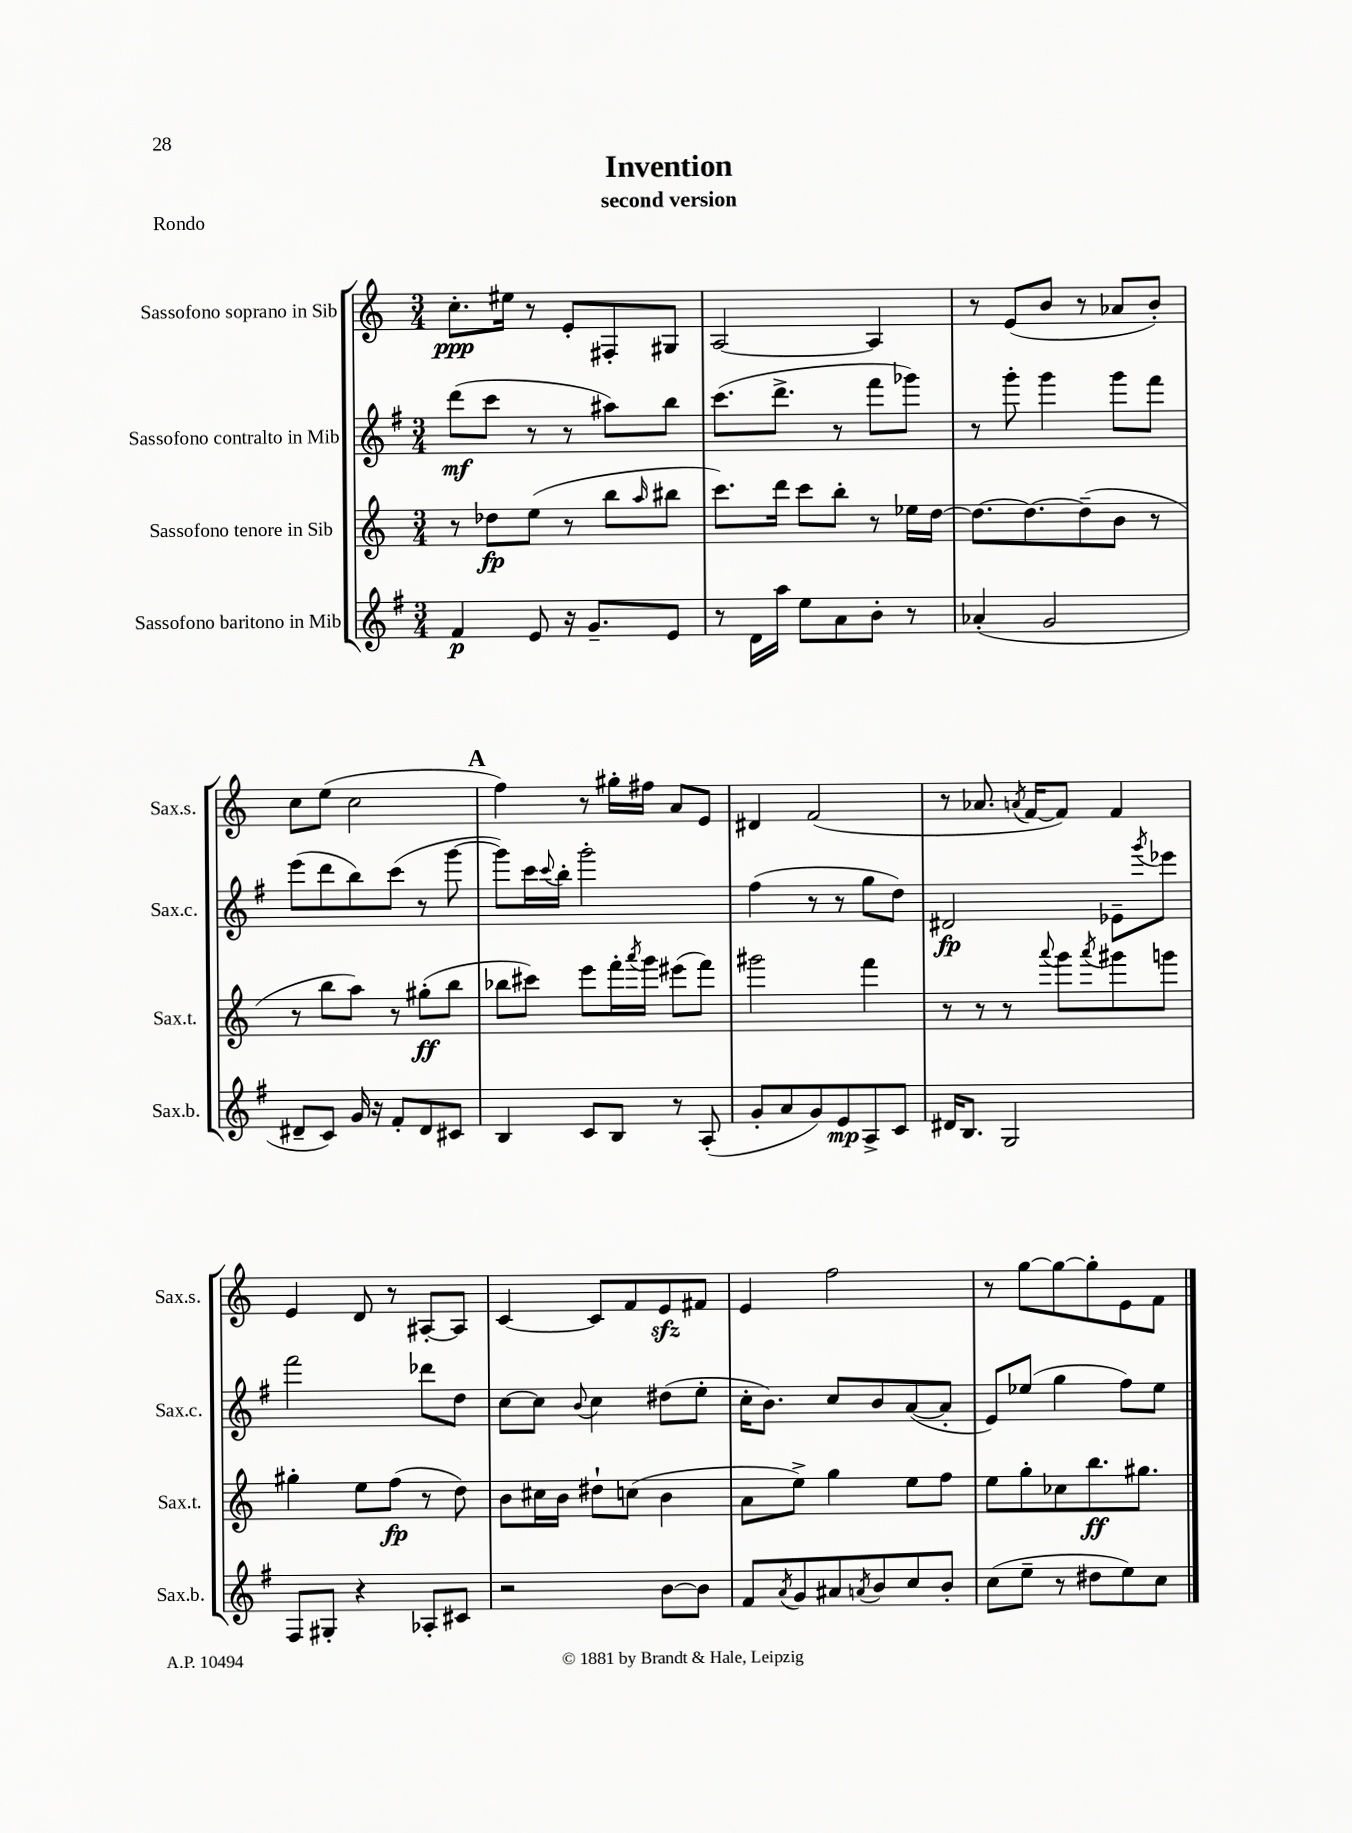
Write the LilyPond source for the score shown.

\header { title = "Invention" subtitle = "second version" piece = "Rondo" }
<<
\new StaffGroup <<
\new Staff = "s0" \with { instrumentName = "Sassofono soprano in Sib" shortInstrumentName = "Sax.s." } {
    \clef treble \key c \major \numericTimeSignature \time 3/4
    c''8.-.\ppp eis''16 r8 e'8-. fis8-. gis8 |
    a2~ a4 |
    r8 e'8( b'8 r8 aes'8 b'8-.) |
    c''8 e''8( c''2 |
    \mark \markup { \bold "A" } f''4) r8 gis''16-. fis''16 a'8 e'8 |
    dis'4 f'2( |
    r8 aes'8. \acciaccatura { a'8 } f'16~ f'8) f'4 |
    e'4 d'8 r8 ais8~-. ais8 |
    c'4~ c'8 f'8 e'8\sfz fis'8 |
    e'4 f''2 |
    r8 g''8~ g''8~ g''8-. e'8 f'8 \bar "|." |
}
\new Staff = "s1" \with { instrumentName = "Sassofono contralto in Mib" shortInstrumentName = "Sax.c." } {
    \clef treble \key g \major \numericTimeSignature \time 3/4
    d'''8\mf( c'''8 r8 r8 ais''8) b''8 |
    c'''8.( d'''8.-> r8 fis'''8 ges'''8) |
    r8 g'''8-. g'''4 g'''8 fis'''8 |
    e'''8( d'''8 b''8) c'''8( r8 g'''8~ |
    \mark \markup { \bold "A" } g'''8) c'''16 \appoggiatura { c'''8 } b''16-. g'''2-. |
    fis''4( r8 r8 g''8 d''8) |
    dis'2\fp ees'8-- \acciaccatura { g'''8 } ees'''8 |
    fis'''2 des'''8 d''8 |
    c''8~ c''8 \appoggiatura { b'8 } c''4 dis''8( e''8-. |
    c''16-. b'8.) c''8 b'8 a'8~( a'8-. |
    e'8) ees''8( g''4 fis''8) ees''8 \bar "|." |
}
\new Staff = "s2" \with { instrumentName = "Sassofono tenore in Sib" shortInstrumentName = "Sax.t." } {
    \clef treble \key c \major \numericTimeSignature \time 3/4
    r8 des''8\fp e''8( r8 b''8 \grace { a''16 } bis''8 |
    c'''8.) d'''16 c'''8 b''8-. r8 ees''16 d''16~ |
    d''8.~ d''8.~ d''8--( b'8 r8 |
    r8 b''8 a''8) r8 gis''8-.\ff( b''8 |
    \mark \markup { \bold "A" } bes''8 cis'''8) e'''8 f'''16-. \acciaccatura { a'''8 } g'''16 eis'''8( f'''8) |
    gis'''2 f'''4 |
    r8 r8 r8 \appoggiatura { a'''8 } g'''8 \acciaccatura { a'''8 } gis'''8 g'''8 |
    gis''4-. e''8 f''8\fp( r8 d''8) |
    b'8 cis''16 b'16 dis''8-! c''8( b'4 |
    a'8 e''8->) g''4 e''8 f''8 |
    e''8 g''8-. ces''8 b''8.\ff gis''8. \bar "|." |
}
\new Staff = "s3" \with { instrumentName = "Sassofono baritono in Mib" shortInstrumentName = "Sax.b." } {
    \clef treble \key g \major \numericTimeSignature \time 3/4
    fis'4\p e'8 r16 g'8.-- e'8 |
    r8 d'16 a''16 e''8 a'8 b'8-. r8 |
    aes'4-.( g'2 |
    dis'8-- c'8) g'16 r16 fis'8-. dis'8 cis'8 |
    \mark \markup { \bold "A" } b4 c'8 b8 r8 a8-.( |
    g'8-. a'8 g'8) e'8\mp a8-> c'8 |
    dis'16 b8. g2 |
    fis8 gis8-. r4 aes8-. cis'8 |
    r2 b'8~ b'8 |
    fis'8 \acciaccatura { a'8 } g'8 ais'8 \acciaccatura { a'8 } b'8 c''8 b'8-. |
    c''8( e''8-- r8 dis''8 e''8) c''8 \bar "|." |
}
>>
>>
\layout { \context { \Score \remove "Bar_number_engraver" } }
